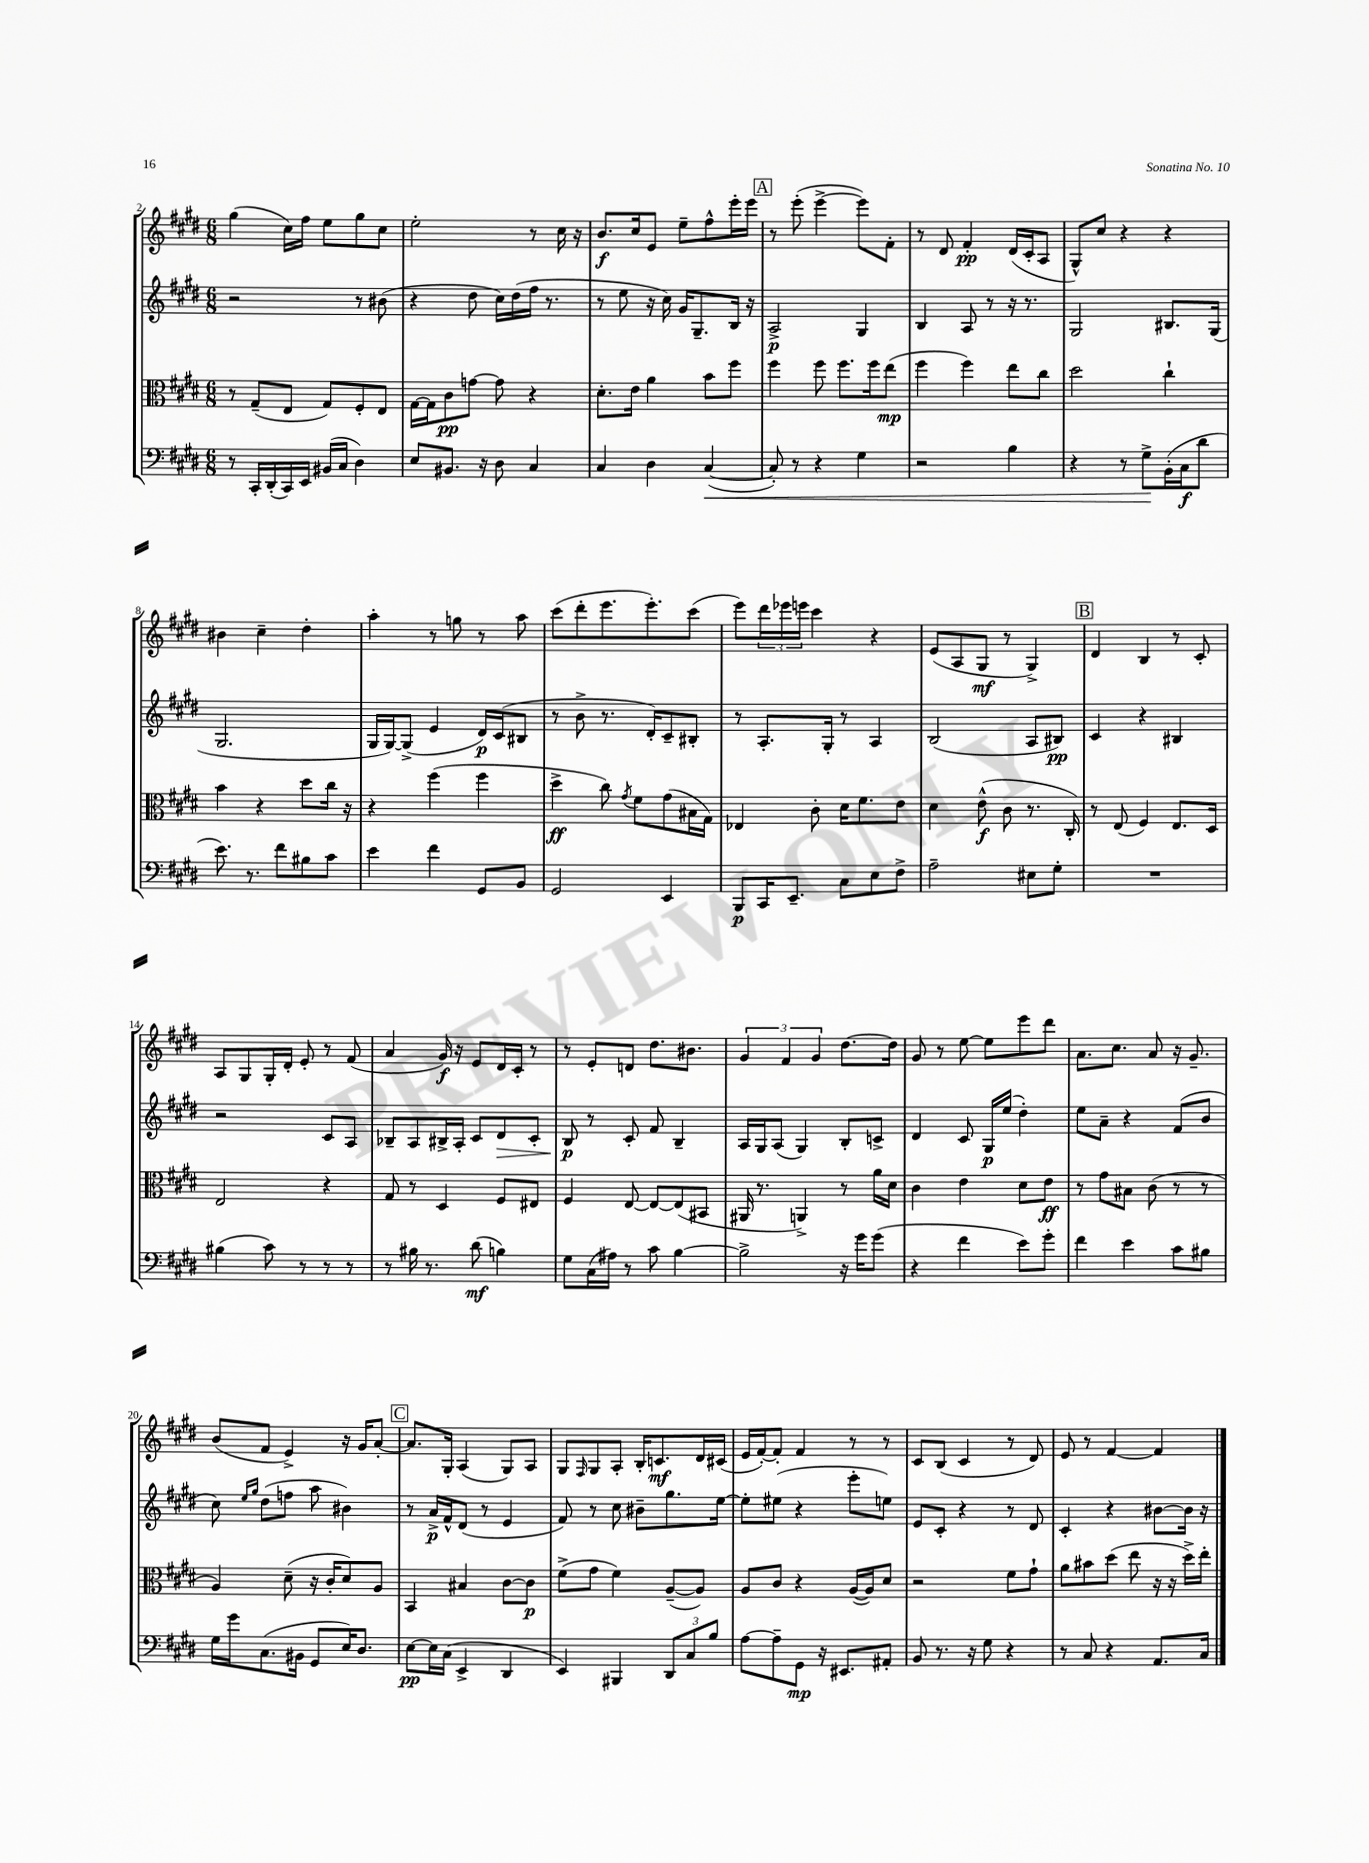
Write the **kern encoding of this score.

**kern	**dynam	**kern	**dynam	**kern	**dynam	**kern	**dynam
*part4	*part4	*part3	*part3	*part2	*part2	*part1	*part1
*staff4	*staff4	*staff3	*staff3	*staff2	*staff2	*staff1	*staff1
*clefF4	*	*clefC3	*	*clefG2	*	*clefG2	*
*k[f#c#g#d#]	*	*k[f#c#g#d#]	*	*k[f#c#g#d#]	*	*k[f#c#g#d#]	*
*M6/8	*	*M6/8	*	*M6/8	*	*M6/8	*
=2	=2	=2	=2	=2	=2	=2	=2
8r	.	8r	.	2r	.	(4gg#\	.
16CC#'/LL	.	(8G#~/L	.	.	.	.	.
(16DD#'/	.	.	.	.	.	.	.
16CC#/)	.	8E/J	.	.	.	16cc#\LL)	.
16EE/JJ	.	.	.	.	.	16ff#\JJ	.
(16BB#X/LL	.	8G#/L)	.	.	.	8ee\L	.
16C#/JJ	.	.	.	.	.	.	.
4D#\)	.	8F#'/	.	8r	.	8gg#\	.
.	.	8E/J	.	(8b#X\	.	8cc#\J	.
=3	=3	=3	=3	=3	=3	=3	=3
8E/L	.	[16G#\LL	.	4r	.	2ee'\	.
.	.	16G#\J]	.	.	.	.	.
8.BB#X/J	.	8c#\	pp	.	.	.	.
.	.	[8gn\J	.	8dd#\	.	.	.
16r	.	.	.	.	.	.	.
8D#\	.	8g\]	.	16cc#\LL)	.	.	.
.	.	.	.	(16dd#\	.	.	.
4C#/	.	4r	.	16ff#\JJ	.	8r	.
.	.	.	.	8.r	.	.	.
.	.	.	.	.	.	16cc#\	.
.	.	.	.	.	.	16r	.
=4	=4	=4	=4	=4	=4	=4	=4
4C#/	.	8.d#'\L	.	8r	.	8.b/L	f
.	.	.	.	8ee\	.	.	.
.	.	16e\Jk	.	.	.	16cc#/k	.
4D#\	.	4a\	.	16r	.	8e/J	.
.	.	.	.	16cc#\)	.	.	.
.	.	.	.	16g#/KL	.	8ee~\L	.
.	.	.	.	8.G#~/	.	.	.
!	!LO:HP:b	!	!	!	!	!	!
([4C#/	<	8b\L	.	.	.	8ff#^^\	.
.	.	8ff#\J	.	16B/Jk	.	16eee'\L	.
.	.	.	.	16r	.	16eee\JJ	.
!!LO:REH:place=s1:t=A
=5	=5	=5	=5	=5	=5	=5	=5
8C#'/])	.	4ff#\	.	2A^/	p	8r	.
8r	.	.	.	.	.	(8eee'\	.
4r	.	8ff#\	.	.	.	[4eee^\	.
.	.	8.ff#\L	.	.	.	.	.
4G#\	.	.	.	4G#/	.	8eee\L])	.
.	.	16ff#\k	.	.	.	.	.
.	.	(8ee\J	mp	.	.	8f#'\J	.
=6	=6	=6	=6	=6	=6	=6	=6
2r	.	4ff#\	.	4B/	.	8r	.
.	.	.	.	.	.	8d#/	.
.	.	4ff#\)	.	8A/	.	4f#'/	pp
.	.	.	.	8r	.	.	.
4B\	.	8ee\L	.	16r	.	(16d#/LL	.
.	.	.	.	8.r	.	16c#'/J	.
.	.	8cc#\J	.	.	.	8A/J	.
=7	=7	=7	=7	=7	=7	=7	=7
4r	.	2dd#\	.	2G#/	.	8G#^^/L)	.
.	.	.	.	.	.	8cc#/J	.
8r	.	.	.	.	.	4r	.
8G#^\L	.	.	.	.	.	.	.
(16BB'\L	[	4cc#`\	.	8.B#X/L	.	4r	.
16C#\J	f	.	.	.	.	.	.
8d#\J	.	.	.	.	.	.	.
.	.	.	.	(16G#/Jk	.	.	.
!!LO:LB:g=z
=8	=8	=8	=8	=8	=8	=8	=8
8.e\)	.	4b\	.	2.G#/	.	4b#X\	.
8.r	.	.	.	.	.	.	.
.	.	4r	.	.	.	4cc#~\	.
8f#\L	.	.	.	.	.	.	.
8B#X\	.	8dd#\L	.	.	.	4dd#'\	.
8c#\J	.	16cc#\Jk	.	.	.	.	.
.	.	16r	.	.	.	.	.
=9	=9	=9	=9	=9	=9	=9	=9
4e\	.	4r	.	16G#/LL	.	4aa'\	.
.	.	.	.	[16G#/J)	.	.	.
.	.	.	.	(8G#^/J]	.	.	.
4f#\	.	(4ff#\	.	4e/	.	8r	.
.	.	.	.	.	.	8ggn\	.
8GG#/L	.	4ff#\	.	16d#/LL)	p	8r	.
.	.	.	.	(16c#/J	.	.	.
8BB/J	.	.	.	8B#X/J	.	8aa\	.
=10	=10	=10	=10	=10	=10	=10	=10
2GG#/	.	4dd#^\	ff	8r	.	(8ccc#\L	.
.	.	.	.	8b^\	.	8ddd#'\	.
.	.	8cc#\)	.	8.r	.	8.eee\	.
.	.	8qg#/	.	.	.	.	.
.	.	8f#\L	.	.	.	.	.
.	.	.	.	16d#'/KL)	.	8.eee'\)	.
4EE/	.	(8g#\	.	8c#~/	.	.	.
.	.	16B#X\L	.	8B#X'/J	.	(8ccc#\J	.
.	.	16G#\JJ)	.	.	.	.	.
=11	=11	=11	=11	=11	=11	=11	=11
8BBB/L	p	4E-X/	.	8r	.	8eee\L)	.
16CC#/K	.	.	.	8.A'/L	.	24ddd#\L	.
.	.	.	.	.	.	24eee-X\	.
8.EE~/J	.	.	.	.	.	.	.
.	.	.	.	.	.	24eeen\JJ	.
.	.	8c#'\	.	.	.	4ccc#\	.
.	.	.	.	16G#'/Jk	.	.	.
8C#\L	.	16d#\KL	.	8r	.	.	.
.	.	8.f#\	.	.	.	.	.
8E\	.	.	.	4A/	.	4r	.
8F#^\J	.	8e\J	.	.	.	.	.
=12	=12	=12	=12	=12	=12	=12	=12
2A~\	.	4d#\	.	(2B/	.	(8e/L	.
.	.	.	.	.	.	8A/	.
.	.	(8e^^\	f	.	.	8G#/J	mf
.	.	8c#\	.	.	.	8r	.
8E#X\L	.	8.r	.	8A/L	.	4G#^/)	.
8G#'\J	.	.	.	8B#X/J)	pp	.	.
.	.	16C#'/)	.	.	.	.	.
!!LO:REH:place=s1:t=B
=13	=13	=13	=13	=13	=13	=13	=13
2.r	.	8r	.	4c#/	.	4d#/	.
.	.	(8E/	.	.	.	.	.
.	.	4F#/)	.	4r	.	4B/	.
.	.	8.E/L	.	4B#X/	.	8r	.
.	.	.	.	.	.	8c#'/	.
.	.	16D#/Jk	.	.	.	.	.
!!LO:LB:g=z
=14	=14	=14	=14	=14	=14	=14	=14
(4B#X\	.	2E/	.	2r	.	8A/L	.
.	.	.	.	.	.	8G#/	.
8c#\)	.	.	.	.	.	16G#'/L	.
.	.	.	.	.	.	16d#'/JJ	.
8r	.	.	.	.	.	8e'/	.
8r	.	4r	.	8c#/L	.	8r	.
8r	.	.	.	8A/J	.	(8f#/	.
=15	=15	=15	=15	=15	=15	=15	=15
8r	.	8G#/	.	8B-X~/L	.	4a/	.
16B#X\	.	8r	.	8A/	.	.	.
8.r	.	.	.	.	.	.	.
.	.	4D#/	.	16B#X^/L	.	16g#/)	f
.	.	.	.	16A'/JJ	.	16r	.
(8d#\	mf	.	.	8c#/L	.	8e/L	.
!	!	!	!	!	!LO:HP:b	!	!
4Bn\)	.	8F#/L	.	8d#/	>	16d#/L	.
.	.	.	.	.	.	16c#'/JJ	.
.	.	8E#X/J	.	8c#'/J	.	8r	.
=16	=16	=16	=16	=16	=16	=16	=16
8G#\L	.	4F#/	.	8B/	p	8r	.
(16C#\L	.	.	.	8r	]	8e'/L	.
16A#X\JJ)	.	.	.	.	.	.	.
8r	.	[8E/	.	8c#'/	.	8dn/J	.
8c#\	.	8E/L_	.	8f#/	.	8.dd#\L	.
[4B\	.	(8E/]	.	4B~/	.	.	.
.	.	.	.	.	.	8.b#X\J	.
.	.	8BB#X/J	.	.	.	.	.
=17	=17	=17	=17	=17	=17	=17	=17
2B^\]	.	16AA#X/	.	16A/LL	.	6g#/	.
.	.	8.r	.	16G#/J	.	.	.
.	.	.	.	(8A/J	.	.	.
.	.	.	.	.	.	6f#/	.
.	.	4AAn^/)	.	4G#/)	.	.	.
.	.	.	.	.	.	6g#/	.
16r	.	8r	.	8B'/L	.	[8.dd#\L	.
16g#\KL	.	.	.	.	.	.	.
(8g#\J	.	16a\LL	.	8cn^/J	.	.	.
.	.	16d#\JJ	.	.	.	16dd#\Jk]	.
=18	=18	=18	=18	=18	=18	=18	=18
4r	.	4c#\	.	4d#/	.	8g#/	.
.	.	.	.	.	.	8r	.
4f#\	.	4e\	.	8c#/	.	[8ee\	.
.	.	.	.	16G#/LL	p	8ee\L]	.
.	.	.	.	(16ee/JJ	.	.	.
8e\L)	.	8d#\L	.	4dd#'\)	.	8eee\	.
8g#'\J	.	8e\J	ff	.	.	8ddd#\J	.
=19	=19	=19	=19	=19	=19	=19	=19
4f#\	.	8r	.	8ee\L	.	8.a\L	.
.	.	8g#\L	.	8a~\J	.	.	.
.	.	.	.	.	.	8.cc#\J	.
4e\	.	8B#X\J	.	4r	.	.	.
.	.	(8c#\	.	.	.	8a/	.
8c#\L	.	8r	.	(8f#/L	.	16r	.
.	.	.	.	.	.	8.g#~/	.
8B#X\J	.	8r	.	8b/J	.	.	.
!!LO:LB:g=z
=20	=20	=20	=20	=20	=20	=20	=20
16G#\LL	.	4A/)	.	8cc#\)	.	(8b/L	.
16g#\J	.	.	.	.	.	.	.
.	.	.	.	16qqee/LL	.	.	.
.	.	.	.	16qqgg#/JJ	.	.	.
(8.C#\	.	.	.	(8dd#\L	.	8f#/J	.
.	.	(8d#~\	.	8ffn\J	.	4e^/)	.
16BB#X\Jk	.	.	.	.	.	.	.
8GG#/L	.	16r	.	8aa\	.	.	.
.	.	16c#'/KL	.	.	.	.	.
16E/K)	.	8d#/)	.	4b#X\)	.	16r	.
8.D#/J	.	.	.	.	.	16g#/KL	.
.	.	8A/J	.	.	.	[8a'/J	.
!!LO:REH:place=s1:t=C
=21	=21	=21	=21	=21	=21	=21	=21
[8E\L	pp	4BB/	.	8r	.	8.a/L]	.
16E\L]	.	.	.	16a^/LL	p	.	.
(16C#\JJ	.	.	.	16f#^^/J	.	16G#'/Jk	.
4EE^/	.	4B#X/	.	(8d#/J	.	(4A/	.
.	.	.	.	8r	.	.	.
4DD#/	.	[8c#\L	.	4e/	.	8G#/L)	.
.	.	8c#\J]	p	.	.	8A/J	.
=22	=22	=22	=22	=22	=22	=22	=22
4EE/)	.	(8f#^\L	.	8f#/)	.	8G#/L	.
.	.	.	.	.	.	16qqF#/	.
.	.	8g#\J	.	8r	.	8G#/	.
4BBB#X/	.	4f#\)	.	8cc#\	.	8A'/J	.
.	.	.	.	8b#X~\L	.	16B'/KL	.
.	.	.	.	.	.	8.cn/	mf
12DD#/L	.	([8A~/L	.	8.gg#\	.	.	.
12C#/	.	.	.	.	.	.	.
.	.	8A/J])	.	.	.	16d#/L	.
12B/J	.	.	.	.	.	.	.
.	.	.	.	[16ee\Jk	.	(16c#X/JJ	.
=23	=23	=23	=23	=23	=23	=23	=23
[8A\L	.	8A/L	.	8ee'\L]	.	16e/LL	.
.	.	.	.	.	.	[16f#'/J)	.
8A~\]	.	8c#/J	.	(8ee#X\J	.	8f#'/J]	.
8GG#\J	mp	4r	.	4r	.	4f#/	.
16r	.	.	.	.	.	.	.
8.EE#X/L	.	.	.	.	.	.	.
.	.	([16A/LL	.	8eee'\L	.	8r	.
.	.	16A/J])	.	.	.	.	.
8AA#X'/J	.	8d#/J	.	8een\J)	.	8r	.
=24	=24	=24	=24	=24	=24	=24	=24
8BB/	.	2r	.	8e/L	.	8c#/L	.
8.r	.	.	.	8c#'/J	.	(8B/J	.
.	.	.	.	4r	.	4c#/	.
16r	.	.	.	.	.	.	.
8G#\	.	.	.	.	.	.	.
4r	.	8f#\L	.	8r	.	8r	.
.	.	8g#`\J	.	8d#/	.	8d#/)	.
=25	=25	=25	=25	=25	=25	=25	=25
8r	.	8a\L	.	4c#'/	.	8e/	.
8C#/	.	8b#X\	.	.	.	8r	.
4r	.	(8dd#\J	.	4r	.	[4f#/	.
.	.	8ee\	.	.	.	.	.
8.AA/L	.	16r	.	[8b#X\L	.	4f#/]	.
.	.	16r	.	.	.	.	.
.	.	16dd#^\LL)	.	16b#\Jk]	.	.	.
16C#/Jk	.	16ee'\JJ	.	16r	.	.	.
==	==	==	==	==	==	==	==
*-	*-	*-	*-	*-	*-	*-	*-
